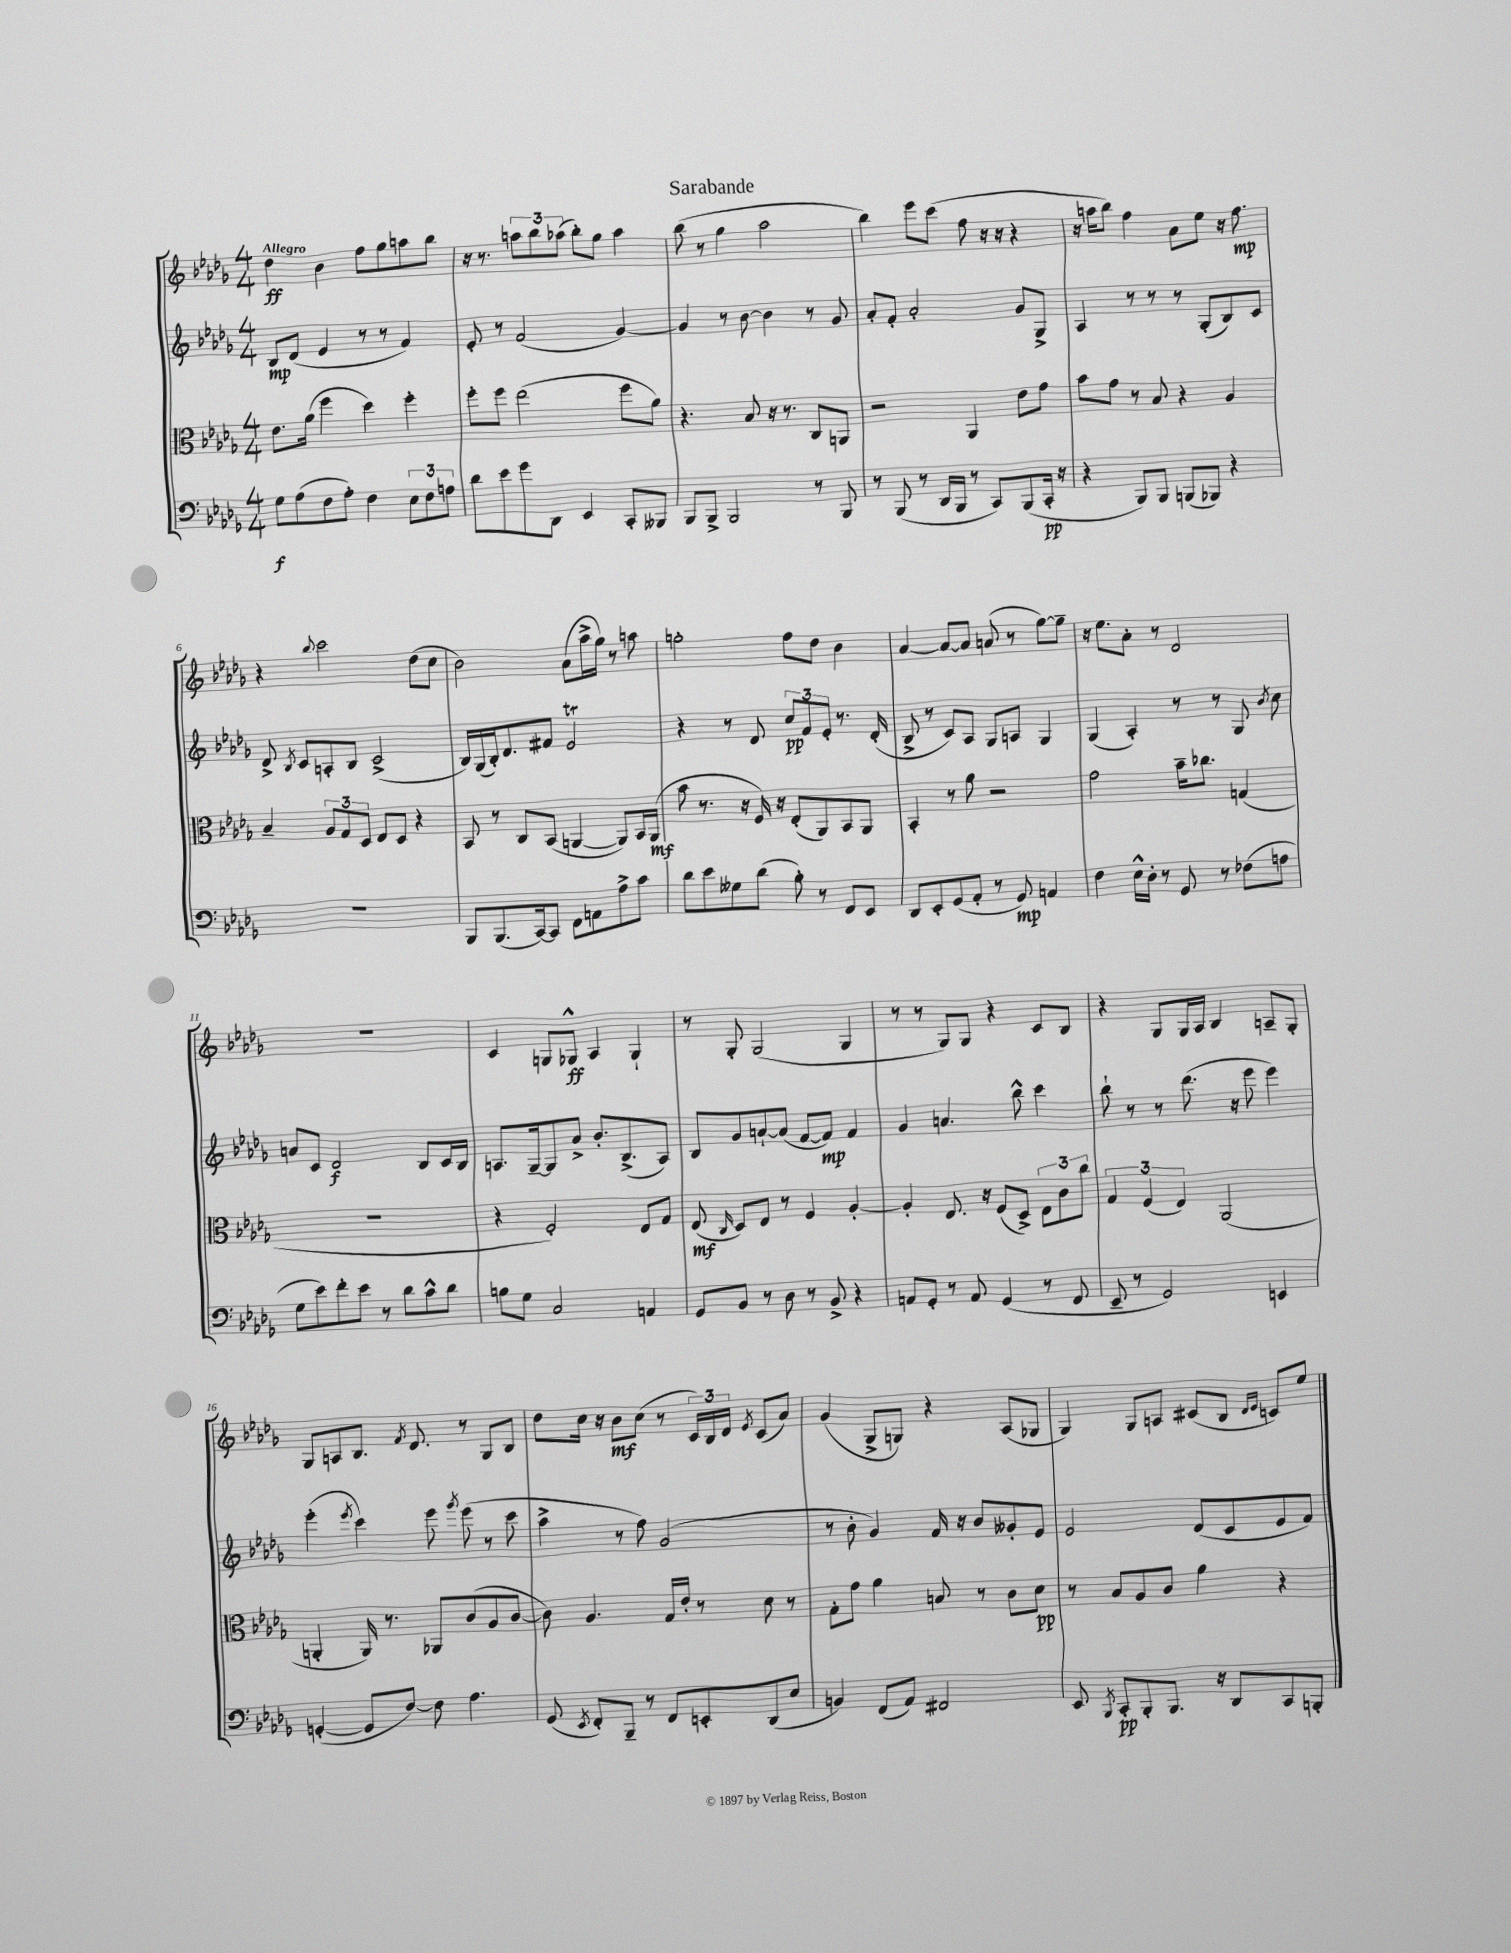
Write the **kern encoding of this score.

**kern	**dynam	**kern	**dynam	**kern	**dynam	**kern	**dynam
*part4	*part4	*part3	*part3	*part2	*part2	*part1	*part1
*staff4	*staff4	*staff3	*staff3	*staff2	*staff2	*staff1	*staff1
*clefF4	*	*clefC3	*	*clefG2	*	*clefG2	*
*k[b-e-a-d-g-]	*	*k[b-e-a-d-g-]	*	*k[b-e-a-d-g-]	*	*k[b-e-a-d-g-]	*
*M4/4	*	*M4/4	*	*M4/4	*	*M4/4	*
=1	=1	=1	=1	=1	=1	=1	=1
!	!	!	!	!	!	!LO:TX:a:B:t=Allegro	!
8G-\L	f	8.e-\L	.	8B-/L	mp	4dd-\	ff
(8A-\	.	.	.	(8d-/J	.	.	.
.	.	(16a-\Jk	.	.	.	.	.
8F\	.	4ff\	.	4e-/	.	4b-\	.
8A-'\J)	.	.	.	.	.	.	.
4F\	.	4dd-\)	.	8r	.	8ff\L	.
.	.	.	.	8r	.	8gg-\	.
12E-\L	.	4ff'\	.	4f/)	.	8aan\	.
12F\	.	.	.	.	.	.	.
.	.	.	.	.	.	8bb-\J	.
12An\J	.	.	.	.	.	.	.
=2	=2	=2	=2	=2	=2	=2	=2
8d-\L	.	8ff'\L	.	8e-'/	.	16r	.
.	.	.	.	.	.	8.r	.
8e-\	.	8ff\J	.	8r	.	.	.
8g-\	.	(2ee-\	.	(2f/	.	12aan\L	.
.	.	.	.	.	.	12bb-\	.
8DD-\J	.	.	.	.	.	.	.
.	.	.	.	.	.	(12aa-X\J	.
4EE-/	.	.	.	.	.	8bb-'\L)	.
.	.	.	.	.	.	8gg-\J	.
8CC'/L	.	8ff\L	.	[4g-/)	.	4aa-\	.
8BBB--X/J	.	8a-\J)	.	.	.	.	.
=3	=3	=3	=3	=3	=3	=3	=3
8BBB-/L	.	4.r	.	4g-/]	.	(8bb-\	.
8BBB-^/J	.	.	.	.	.	8r	.
2BBB-/	.	.	.	8r	.	4gg-\	.
.	.	8B-/	.	[8b-\	.	.	.
.	.	16r	.	4b-\]	.	2aa-\	.
.	.	8.r	.	.	.	.	.
8r	.	8C/L	.	8r	.	.	.
8BBB-/	.	8AAn/J	.	8g-/	.	.	.
=4	=4	=4	=4	=4	=4	=4	=4
8r	.	2r	.	8a-'/L	.	4bb-\)	.
(8BBB-/	.	.	.	8f'/J	.	.	.
8r	.	.	.	2a-'/	.	8eee-\L	.
16DD-/LL	.	.	.	.	.	(8ccc\J	.
16BBB-/JJ	.	.	.	.	.	.	.
8r	.	4AA-/	.	.	.	8ff\	.
8CC/L)	.	.	.	.	.	16r	.
.	.	.	.	.	.	16r	.
(8BBB-/	.	8e-\L	.	8g-/L	.	4r	.
16CC'/Jk	pp	8g-\J	.	8G-^/J	.	.	.
16r	.	.	.	.	.	.	.
=5	=5	=5	=5	=5	=5	=5	=5
4r	.	8b-\L	.	4A-/	.	16r	.
.	.	.	.	.	.	16aan\KL	.
.	.	8g-\J	.	.	.	8bb-\J)	.
8BBB-/L)	.	8r	.	8r	.	4ff\	.
8BBB-/J	.	8B-/	.	8r	.	.	.
(8BBBn/L	.	4r	.	8r	.	8a-\L	.
8BBB-X/J)	.	.	.	(8G-'/L	.	8ee-\J	.
4r	.	4A-/	.	8B-/)	.	16r	.
.	.	.	.	.	.	8.ff\	mp
.	.	.	.	8c/J	.	.	.
!!LO:LB:g=z
=6	=6	=6	=6	=6	=6	=6	=6
1r	.	4B-~/	.	8d-^/	.	4r	.
.	.	.	.	8qB-/	.	.	.
.	.	.	.	8c/L	.	.	.
.	.	.	.	.	.	8qqbb-/	.
.	.	12A-/L	.	8An'/	.	2ccc\	.
.	.	12G-/	.	.	.	.	.
.	.	.	.	8B-/J	.	.	.
.	.	12D-/J	.	.	.	.	.
.	.	8E-/L	.	(2c^/	.	.	.
.	.	8D-/J	.	.	.	.	.
.	.	4r	.	.	.	(8dd-\L	.
.	.	.	.	.	.	8cc\J	.
=7	=7	=7	=7	=7	=7	=7	=7
8BBB-/L	.	8BB-/	.	16B-/LL)	.	2b-\)	.
.	.	.	.	(16G-/	.	.	.
(8.BBB-/	.	8r	.	16B-'/J)	.	.	.
.	.	.	.	8.d-/	.	.	.
.	.	8C/L	.	.	.	.	.
[16CC/k)	.	.	.	.	.	.	.
8CC/J]	.	(8BB-/J	.	8f#X/J	.	.	.
8FF\L	.	[4AAn/	.	2e-T/	.	(8a-\L	.
8AAn\	.	.	.	.	.	16aa-^\L	.
.	.	.	.	.	.	16gg-\JJ)	.
8A-^\	.	8AA/L])	.	.	.	8r	.
8c\J	.	16BB-/L	.	.	.	8aan\	.
.	.	(16AA/JJ	mf	.	.	.	.
=8	=8	=8	=8	=8	=8	=8	=8
8d-\L	.	8b-\	.	4r	.	2ggn'\	.
8e-\	.	8.r	.	.	.	.	.
8G--X\	.	.	.	8r	.	.	.
.	.	16r	.	.	.	.	.
(8d-\J	.	16F/)	.	8d-/	.	.	.
.	.	16r	.	.	.	.	.
8B-'\)	.	(8E-'/L	.	12cc/L	pp	8ff\L	.
.	.	.	.	12f/	.	.	.
8r	.	8AA-/)	.	.	.	8dd-\J	.
.	.	.	.	12e-'/J	.	.	.
8FF/L	.	8BB-/	.	8.r	.	4b-\	.
8EE-/J	.	8AA-/J	.	.	.	.	.
.	.	.	.	(16d-'/	.	.	.
=9	=9	=9	=9	=9	=9	=9	=9
8DD-/L	.	4BB-'/	.	8B-^/	.	[4a-/	.
8EE-'/	.	.	.	8r	.	.	.
(8GG-/	.	8r	.	8c/L)	.	8a-/L_	.
8AA-'/J	.	8a-\	.	8A-/J	.	8a-/J]	.
8r	.	2r	.	8G-/L	.	(8an/	.
8GG-/)	mp	.	.	8An/J	.	8r	.
4AAn/	.	.	.	4G-/	.	[8gg-\L)	.
.	.	.	.	.	.	8gg-~\J]	.
=10	=10	=10	=10	=10	=10	=10	=10
4F\	.	2g-\	.	(4G-/	.	16r	.
.	.	.	.	.	.	8.ee-\L	.
16E-^^\LL	.	.	.	4A-'/)	.	8a-'\J	.
16D-'\JJ	.	.	.	.	.	.	.
8r	.	.	.	.	.	8r	.
8GG-/	.	16b-~\KL	.	8r	.	2d-/	.
.	.	8.cc-X\J	.	.	.	.	.
8r	.	.	.	8r	.	.	.
(8F-X\L	.	(4Gn/	.	8G-/	.	.	.
.	.	.	.	8qb-/	.	.	.
8An\J	.	.	.	8cc\	.	.	.
!!LO:LB:g=z
=11	=11	=11	=11	=11	=11	=11	=11
8G-\L	.	1r	.	8an/L	.	1r	.
8e-\)	.	.	.	8c/J	.	.	.
8f'\	.	.	.	2d-/	f	.	.
8e-\J	.	.	.	.	.	.	.
8r	.	.	.	.	.	.	.
8d-\L	.	.	.	.	.	.	.
8c^^\	.	.	.	8B-/L	.	.	.
8d-\J	.	.	.	16c/L	.	.	.
.	.	.	.	16B-/JJ	.	.	.
=12	=12	=12	=12	=12	=12	=12	=12
8Bn\L	.	4r	.	8.An/L	.	4c/	.
8G-\J	.	.	.	.	.	.	.
.	.	.	.	[16G-~/k	.	.	.
2C/	.	2F'/)	.	8G-/]	.	8Gn/L	.
.	.	.	.	8a-^/J	.	8G-X^^/J	ff
.	.	.	.	8.b-'/L	.	4A-/	.
.	.	.	.	(8.B-^/	.	.	.
4AAn/	.	8E-/L	.	.	.	4G-`/	.
.	.	8G-/J	.	8A/J)	.	.	.
=13	=13	=13	=13	=13	=13	=13	=13
8GG-/L	.	(8E-/	mf	8B-/L	.	8r	.
.	.	16qqC/	.	.	.	.	.
8BB-/J	.	8D-/L)	.	8g-/	.	8G-'/	.
8r	.	8E-/J	.	[8an`/	.	(2G-/	.
8D-\	.	8r	.	(8a/J]	.	.	.
8r	.	4F/	.	[8f/L	.	.	.
8BB-^/	.	.	.	8f/J])	mp	.	.
4r	.	[4A-'/	.	4f/	.	4G-/	.
=14	=14	=14	=14	=14	=14	=14	=14
8AAn/L	.	4A-'/]	.	4g-/	.	8r	.
8GG-'/J	.	.	.	.	.	8r	.
8r	.	8.E-/	.	4.an/	.	8G-/L)	.
8AA/	.	.	.	.	.	8G-/J	.
.	.	16r	.	.	.	.	.
(4GG-/	.	(8F/L	.	.	.	4r	.
.	.	8D-^/J)	.	8bb-^^\	.	.	.
8r	.	12E-\L	.	4ccc\	.	8c/L	.
.	.	12c\	.	.	.	.	.
8FF/	.	.	.	.	.	8B-/J	.
.	.	12cc\J	.	.	.	.	.
=15	=15	=15	=15	=15	=15	=15	=15
8EE-~/	.	6G-/	.	8bb-`\	.	4r	.
8r	.	.	.	8r	.	.	.
.	.	(6F/	.	.	.	.	.
2GG-/)	.	.	.	8r	.	8G-/L	.
.	.	6E-/)	.	.	.	.	.
.	.	.	.	(8.ddd-\	.	16G-/L	.
.	.	.	.	.	.	16A-/JJ	.
.	.	(2AA-/	.	.	.	4B-/	.
.	.	.	.	16r	.	.	.
.	.	.	.	8eee-\	.	.	.
4EEn/	.	.	.	4eee-\)	.	8An~/L	.
.	.	.	.	.	.	8G-'/J	.
!!LO:LB:g=z
=16	=16	=16	=16	=16	=16	=16	=16
([4GGn'/	.	4AAn'/	.	(4eee-'\	.	8G-/L	.
.	.	.	.	.	.	8An/	.
.	.	.	.	8qeee-/	.	.	.
8GG/L]	.	16AA/)	.	4ccc\)	.	8.B-/J	.
.	.	8.r	.	.	.	.	.
[8F/J)	.	.	.	.	.	.	.
.	.	.	.	.	.	8qf/	.
.	.	.	.	.	.	8.d-/	.
8F\]	.	8AA-X/L	.	8eee-\	.	.	.
.	.	.	.	8qggg-/	.	.	.
4.A-\	.	(8c/	.	(8eee-\	.	8r	.
.	.	8A-/	.	8r	.	8G-/L	.
.	.	[8c/J	.	8ccc\	.	8B-/J	.
=17	=17	=17	=17	=17	=17	=17	=17
(8GG-/	.	8c\])	.	4aa-^\	.	8dd-\L	.
8qEE-/	.	.	.	.	.	.	.
8FF'/L)	.	4.A-/	.	.	.	16cc\Jk	.
.	.	.	.	.	.	16r	.
8BBB-~/J	.	.	.	8r	.	8b-\L	mf
8r	.	.	.	8ff\)	.	(8cc\J	.
8FF/L	.	16G-/LL	.	(2g-/	.	8r	.
.	.	16e-'/JJ	.	.	.	.	.
8EEn'/	.	8r	.	.	.	24c/LL)	.
.	.	.	.	.	.	24B-/	.
.	.	.	.	.	.	24d-/JJ	.
.	.	.	.	.	.	8qe-/	.
(8DD-/	.	8d-\	.	.	.	(8c/L	.
8E-/J	.	8r	.	.	.	8a-/J)	.
=18	=18	=18	=18	=18	=18	=18	=18
4BBn/)	.	8G-'\L	.	8r	.	(4g-/	.
.	.	8g-\J	.	8b-'\	.	.	.
(8FF/L	.	4a-\	.	4g-/)	.	8G-^/L	.
8AA-/J)	.	.	.	.	.	8Gn/J)	.
2FF#X/	.	8Bn/	.	16f/	.	4r	.
.	.	.	.	16r	.	.	.
.	.	8r	.	8b-/L	.	.	.
.	.	8c\L	.	8g--X'/	.	(8A-/L	.
.	.	8d-\J	pp	8e-/J	.	8G-X/J	.
=19	=19	=19	=19	=19	=19	=19	=19
8EE-/	.	8r	.	2e-/	.	4G-/)	.
8qBBB-/	.	.	.	.	.	.	.
8CC'/L	pp	8B-/L	.	.	.	.	.
8BBB-'/	.	8A-/	.	.	.	8G-/L	.
8.BBB-/J	.	8c/J	.	.	.	8An/J	.
.	.	4a-\	.	(8d-/L	.	(8c#X/L	.
16r	.	.	.	.	.	.	.
8DD-/L	.	.	.	8c/	.	8B-/J	.
.	.	.	.	.	.	16qqd-/LL	.
.	.	.	.	.	.	16qqe-/JJ	.
8CC/	.	4r	.	8e-/	.	8cn/L)	.
8BBBn'/J	.	.	.	8f/J)	.	8ee-/J	.
==	==	==	==	==	==	==	==
*-	*-	*-	*-	*-	*-	*-	*-
